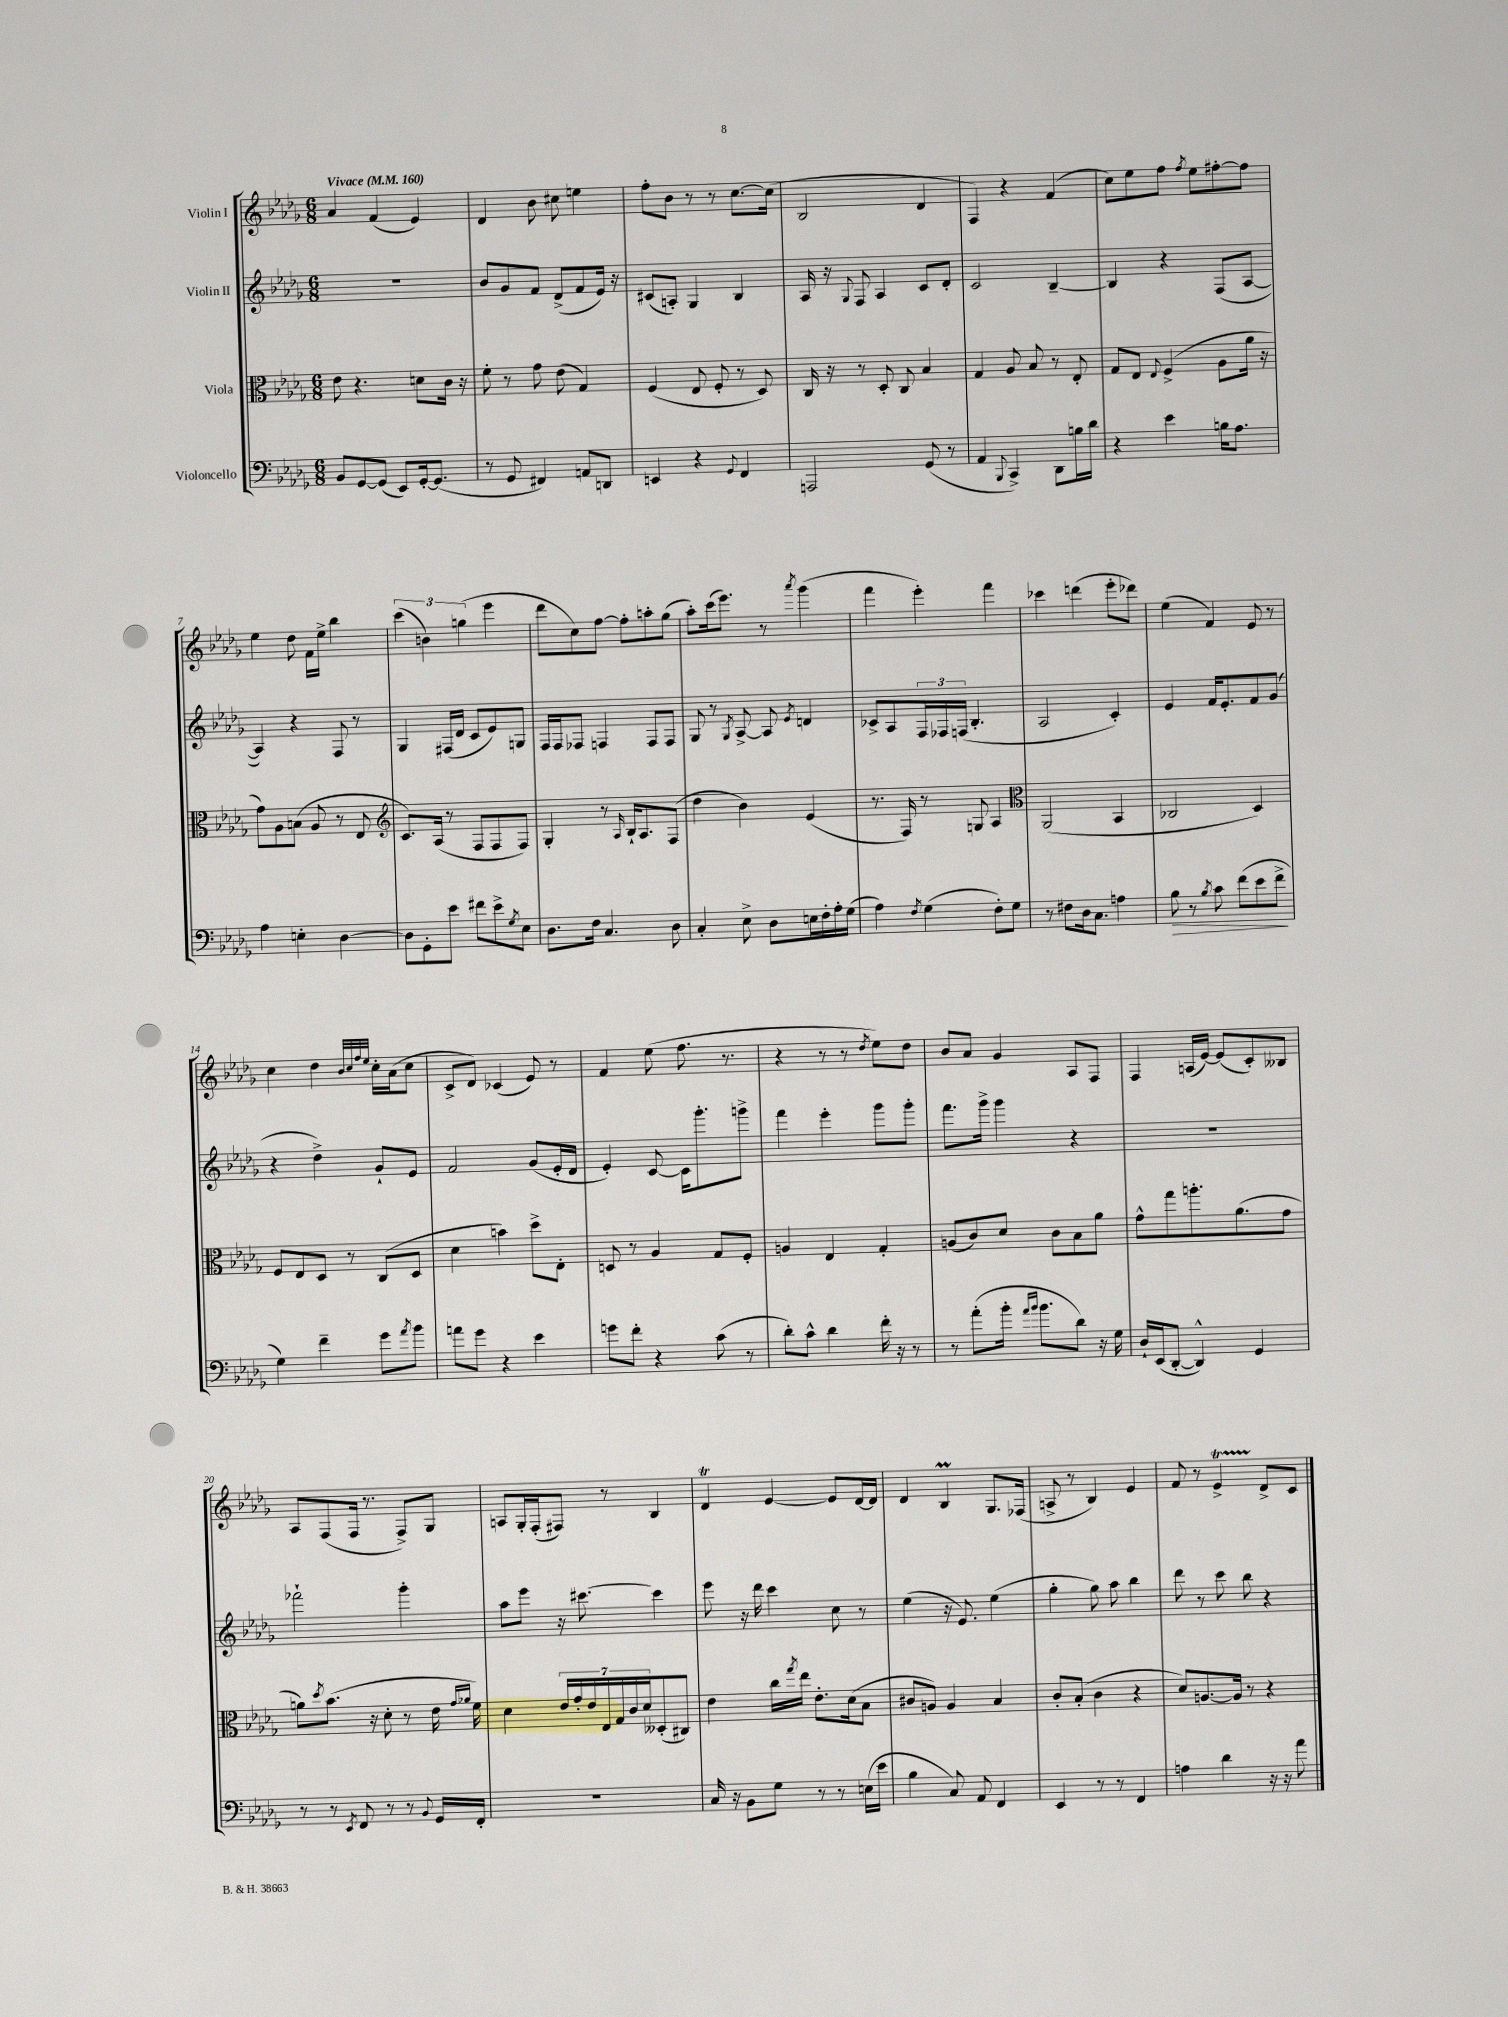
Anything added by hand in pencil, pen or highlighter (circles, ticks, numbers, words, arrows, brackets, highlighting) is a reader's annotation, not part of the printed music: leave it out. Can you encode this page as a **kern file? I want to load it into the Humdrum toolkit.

**kern	**kern	**kern	**kern
*staff4	*staff3	*staff2	*staff1
*clefF4	*clefC3	*clefG2	*clefG2
*k[b-e-a-d-g-]	*k[b-e-a-d-g-]	*k[b-e-a-d-g-]	*k[b-e-a-d-g-]
*M6/8	*M6/8	*M6/8	*M6/8
*MM160	*MM160	*MM160	*MM160
8BB-/L	8e-\	2.r	4a-/
[8GG-/	4.r	.	.
(8GG-/]J	.	.	(4f/
8EE-/L)	.	.	.
[16GG-'/k	8d\L	.	4e-/)
(8.GG-/]J	.	.	.
.	16c\Jk	.	.
.	16r	.	.
=	=	=	=
8r	8f'\	8b-/L	4d-/
8GG-/	8r	8g-/	.
4FF#/)	8g-\	8f/J	8b-\
.	(8e-\	(8d-^/L	8cc#\
8AA/L	4G-/)	8f/	4ee\
8DD/J	.	16e-/Jk)	.
.	.	16r	.
=	=	=	=
4EE/	(4F/	(8c#/L	8ff'\L
.	.	8A'/J)	8b-\J
4r	8E-/	4G-/	8r
.	8F'/	.	8r
8qqGG-/	.	.	.
4FF/	8r	4B-/	[8.cc\L
.	8D-/)	.	.
.	.	.	(16cc\]Jk
=	=	=	=
2AAA/	16C/	16A-/	2B-/
.	16r	16r	.
.	.	8qqG-/	.
.	8r	8F/	.
.	8D-'/	4A-/	.
.	8C/	.	.
(8GG-/	4B-/	8c/L	4d-/
8r	.	8d-'/J	.
=	=	=	=
4AA-/	4G-/	2c/	4F/)
8qqBBB-/	.	.	.
4CC^/)	8A-/	.	4r
.	8B-/	.	.
8DD-\L	8r	[4B-~/	(4f/
16B\L	8E-'/	.	.
16d-\JJ	.	.	.
=	=	=	=
4r	8G-/L	4B-/]	8cc\L)
.	8E-/J	.	8ee-\
.	8qqE-/	.	.
4e-\	(4F^/	4r	8ff\J
.	.	.	8qff/
.	.	.	8ee-\L
16B\LK	8A-\L	(8F/L	[8ff#'\
8.A-\J	.	.	.
.	16a-\Jk	[8A-/J	8ff#\]J
.	16r	.	.
=	=	=	=
4A-\	8g-\L)	4A-/])	4ee-\
.	8A-\	.	.
4E'\	(8B\J	4r	8dd-\
.	8A-/	.	16f\LL
.	.	.	16ee-^\JJ
[4D-\	8r	8F/	4bb-\
.	8E-/	8r	.
=	=	=	=
*	*clefG2	*	*
8D-\]L	8.c/L)	4G-/	(6ccc\
8GG-'\	.	.	.
.	.	.	6b\)
.	(16A-/Jk	.	.
8e-\J	8r	(16F#/LL	.
.	.	16d-/JJ	.
.	.	.	(6gg\
8f#\L	8F/L	8c/L	.
8e-^\	8F/	8e-/)	4eee-\
8qG-/	.	.	.
8E-\J	8F/J)	8G/J	.
=	=	=	=
8.D-\L	4G-'/	16F/LL	8ddd-\L
.	.	16F/J	.
.	.	8F-/J	8cc\)
16F\Jk	.	.	.
4.C/	8r	4F/	[8ff\J
.	16qqA-/	.	.
.	16B-`/LK	.	8ff'\]L
.	8.A-/	.	.
.	.	8F/L	8aa'\
8D-\	(8F/J	8F/J	(8gg-\J
=	=	=	=
4C'/	4dd-\	8G-/	8aa-'\L)
.	.	8r	(16ccc\k
.	.	.	8.eee-\J)
.	.	8qG-/	.
8E-^\	4b-\)	[8A-^/	.
8D-\L	.	8A-/]	8r
.	.	8qe-/	8qaaa-/
16E\L	(4e-/	4d/	(4ggg-\
16F'\	.	.	.
16A-'\	.	.	.
(16G-\JJ	.	.	.
=	=	=	=
4A-\)	8.r	8c-^/L	4fff\
.	.	8A-/	.
.	16F/)	.	.
8qF/	.	.	.
(4G-\	8r	24F/L	4eee-'\)
.	.	24F-/	.
.	.	(24F/JJ	.
.	8G/	4.B-'/	.
8F'\L)	4A-/	.	4fff\
8G-\J	.	.	.
=	=	=	=
*	*clefC3	*	*
8r	(2AA-/	2A-/	4ccc-\
8F#\L	.	.	.
16D-\k	.	.	(4ddd\
8.C\J	.	.	.
4A\	4BB-/	4c'/)	8eee-'\L
.	.	.	8ddd-\J)
=	=	=	=
8B-\	2C-/	4e-/	(4ee-\
8r	.	.	.
8qB-/	.	.	.
8c\	.	16f/LK	4f/)
.	.	8.e-'/	.
(8f\L	.	.	.
8e-\	4D-/)	8f/	8e-/
8f^\J	.	(8g-/J	8r
=	=	=	=
4G-\)	8F/L	4r	4cc\
.	8E-/	.	.
4f~\	8D-/J	4dd-^\)	4dd-\
.	8r	.	.
.	.	.	32qqb-/LLL
.	.	.	32qqcc/
.	.	.	32qqff/
.	.	.	32qqee-/JJJ
8g-\L	(8C/L	8g-`/L	16cc'\LL
.	.	.	(16a-\J
8qa-/	.	.	.
8b-\J	8D-/J	8e-/J	8cc\J
=	=	=	=
8a\L	4d-\	2f/	8c^/L
8g-\J	.	.	8d-/J)
4r	4b\)	.	(4c-/
4e-\	8dd-^\L	(8g-/L	8e-/)
.	8E-'\J	16e-'/L	8r
.	.	16d-/JJ	.
=	=	=	=
8g\L	8D/	4e-'/)	4f/
8f'\J	8r	.	.
4r	4A-/	[8c/	(8ee-\
.	.	16c\]LK	8.ff\
.	.	8.ggg-'\	.
(8c\	8G-/L	.	.
.	.	.	8.r
8r	8F'/J	8ggg^\J	.
=	=	=	=
8d-'\L)	4A/	4fff\	4r
8c^^\J	.	.	.
4d-\	4E-/	4eee-'\	8r
.	.	.	8r
.	.	.	8qdd-/
16f'\	4G-'/	8ggg-\L	8ee-\L)
16r	.	.	.
8r	.	8ggg-'\J	8dd-\J
=	=	=	=
8r	(8A/L	8.fff\L	8b-/L
(8a-'\L	8c/)	.	8a-/J
.	.	16ggg-^\Jk	.
16b-'\Jk	8d-/J	4ggg-\	4g-/
16qqa-/LL	.	.	.
16qqb-/JJ	.	.	.
8.b-\L	.	.	.
.	8c\L	.	.
8d-\J)	8B-\	4r	8A-/L
16r	8a-\J	.	8F/J
16G-\	.	.	.
=	=	=	=
16D-`/LL	8g-^^\L	2.r	4F/
(16EE-/J	.	.	.
[8DD-'/J	8gg-\	.	.
4DD-^^/])	8.aa'\	.	(16A/LL
.	.	.	[16e-/JJ)
.	.	.	(8e-/]L
.	(8.a-\	.	.
4GG-/	.	.	8c'/)
.	8g-\J	.	8B--/J
=	=	=	=
8r	8a\L)	2fff-`\	8A-/L
.	8qdd-/	.	.
8r	(8.b-\J	.	(8F/
8qEE-/	.	.	.
8FF/	.	.	16F/Jk
.	16r	.	8.r
8r	8d-'\	.	.
8r	8r	4ggg-'\	8F^/L)
8qqBB-/	.	.	.
16GG-/LL	16e-\	.	8G-/J
.	16qqg-/LL	.	.
.	16qqa-/JJ	.	.
16FF'/JJ	16f\)	.	.
=	=	=	=
2.r	4d-\	8aa-\L	8A/L
.	.	8eee-\J	16G-'/L
.	.	.	(16F'/J
.	28e-/LL	16r	8F#/J)
.	28g-'/	.	.
.	.	[8.ccc#\	.
.	28e-/	.	.
.	28E-/	.	.
.	.	.	8r
.	28G-/	.	.
.	28c/	.	.
.	28d-/J	.	.
.	(8D--'/	4ccc#\]	4B-/
.	8C#/J)	.	.
=	=	=	=
16C/	4e-\	8eee-\	4d-/
16r	.	.	.
8BB-\L	.	16r	.
.	.	16ddd-\	.
8G-\J	16cc\LL	4ccc\	[4e-/
.	8qgg-/	.	.
.	16ee-\JJ	.	.
8r	8.e-'\L	.	.
8r	.	8cc\	8e-/]L
.	(16d-\k	.	.
(16E\LL	8B-\J	8r	[16d-/L
16e-\JJ	.	.	16d-/]JJ
=	=	=	=
4B-\	8c#/L	(4ee-\	4d-/
.	8A/J)	.	.
8C/)	4A/	16r	4B-/
.	.	8.e-/)	.
8AA-/	.	.	.
4FF/	4B-/	(4ee-\	8.G-/L
.	.	.	(16F-/Jk
=	=	=	=
4EE-/	8c'/L	4gg-'\	8A^/
.	(8B-'/J	.	8r
8r	4c\	8gg-\)	4B-/)
8r	.	8aa-\	.
4FF/	4r	4bb-\	4e-/
=	=	=	=
4A\	8d-/L)	8ddd-\	8f/
.	[8.A/	8r	8r
4d-\	.	8ccc\	4e-^/
.	16A/]Jk	.	.
.	8r	8bb-\	.
16r	4r	4r	8d-^/L
16r	.	.	.
8a-\	.	.	8c/J
==	==	==	==
*-	*-	*-	*-
